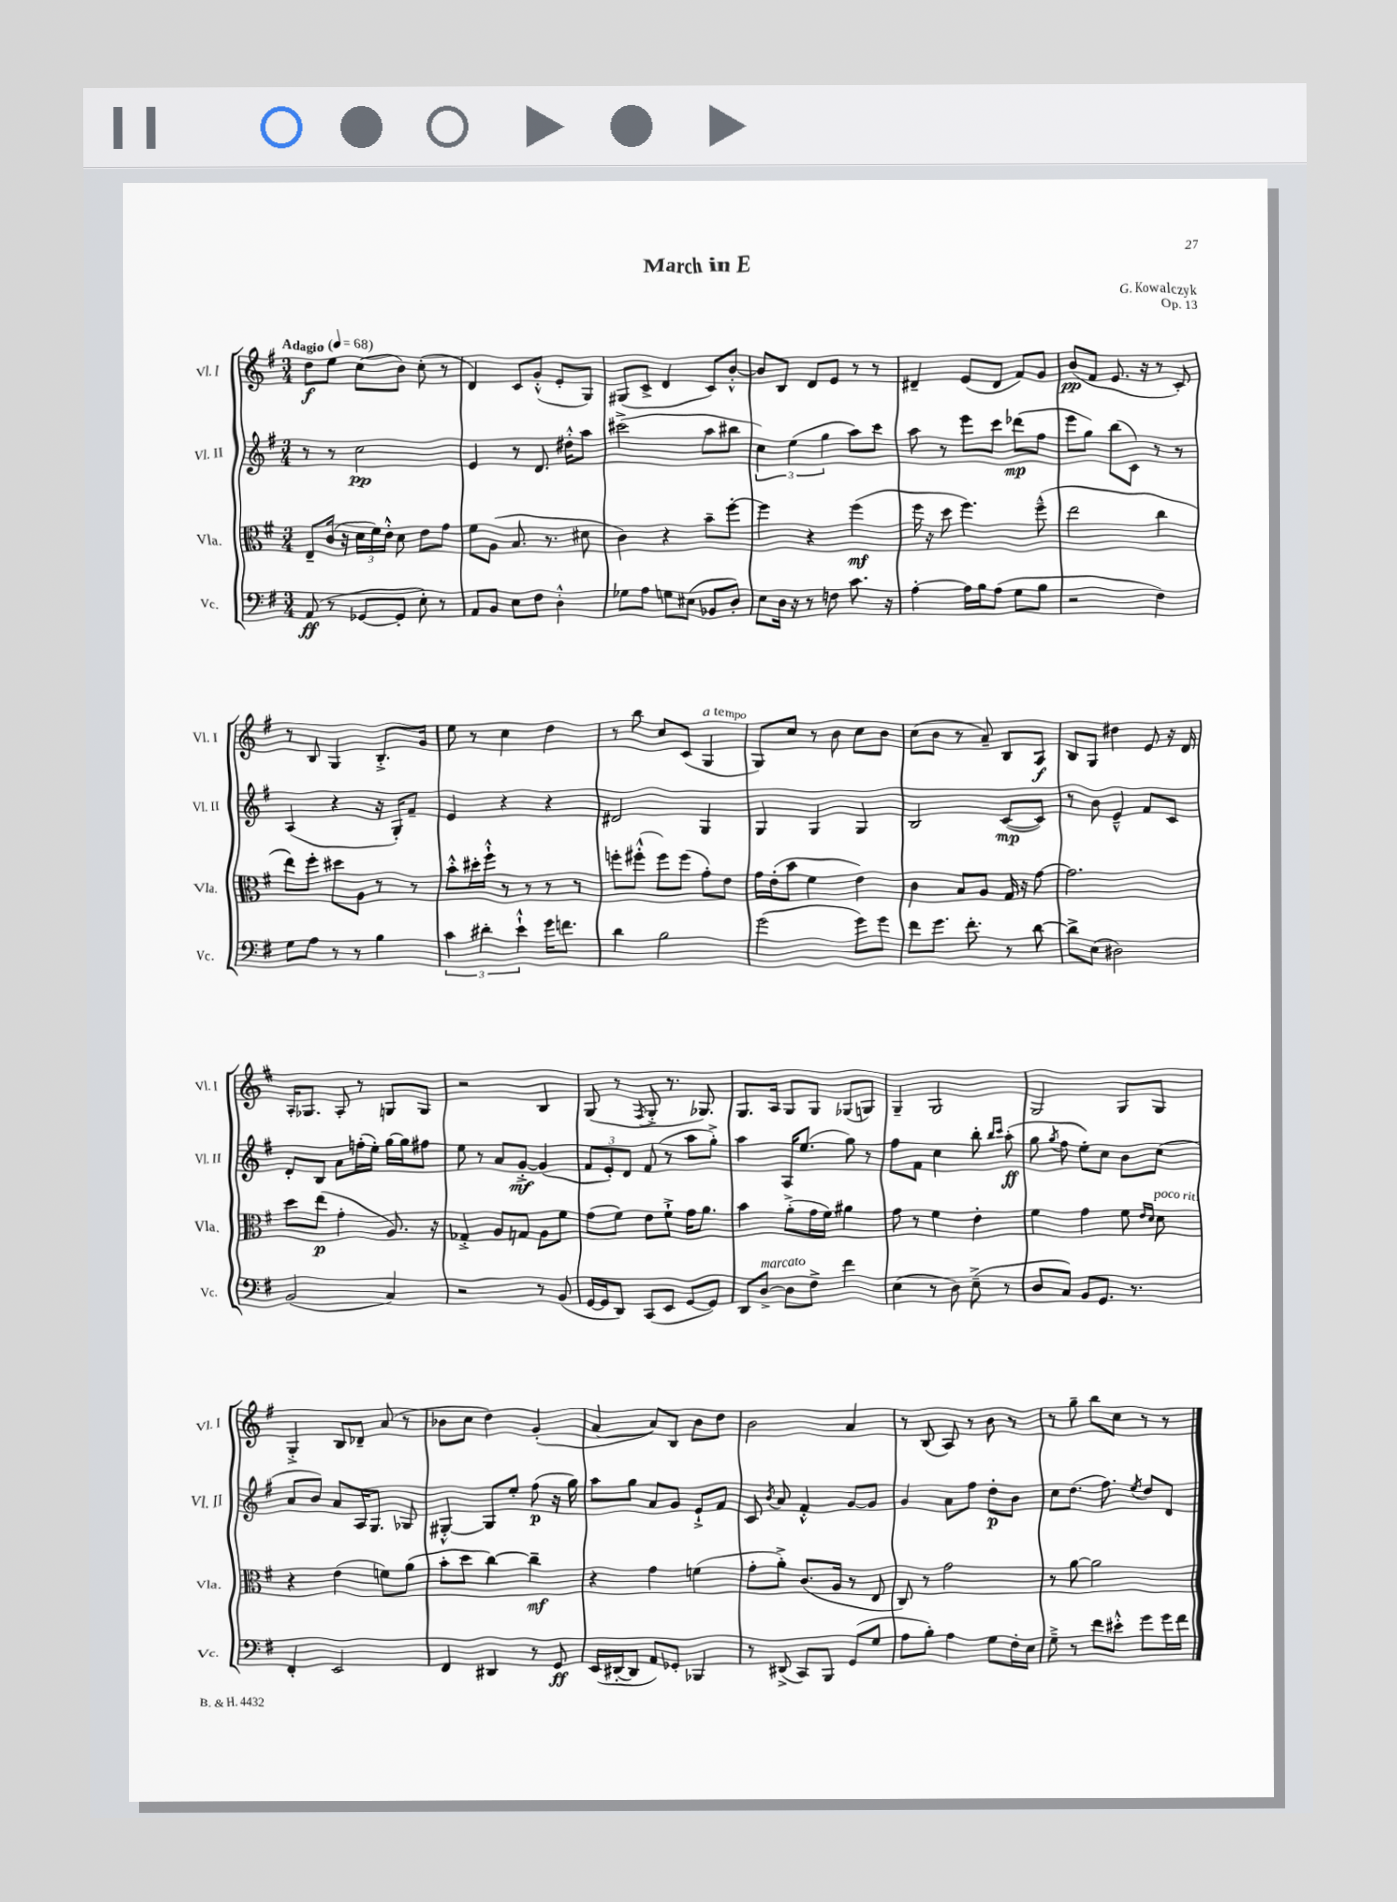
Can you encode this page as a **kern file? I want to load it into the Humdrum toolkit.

**kern	**kern	**kern	**kern
*staff4	*staff3	*staff2	*staff1
*clefF4	*clefC3	*clefG2	*clefG2
*k[f#]	*k[f#]	*k[f#]	*k[f#]
*M3/4	*M3/4	*M3/4	*M3/4
*MM68	*MM68	*MM68	*MM68
(8AA/	8E~/L	8r	8dd\L
8r	(16c/Jk	8r	8ee\J
.	16r	.	.
[8GG-/L	24d\LL	2cc\	(8cc\L
.	24f#\)	.	.
.	24e'^^\JJ	.	.
8GG-'/]J	8d\	.	8b\J)
8E'\)	8e\L	.	(8cc'\
8r	8g\J	.	8r
=	=	=	=
8AA/L	8f#\L	4e/	4d/)
8BB/J	(8A\J	.	.
8E\L	8.B/	8r	8c/L
8F#\J	.	8.d/	(8g'^^/J
.	8.r	.	.
4D'^^\	.	.	8e'/L
.	.	16dd#'^^\LK	.
.	8d#\	8aa\J	8G/J)
=	=	=	=
8G-\L	4c\)	(2ccc#^\	(8G#/L
8A\J	.	.	8c^/J
8G\L	4r	.	4d/
(8E#\J	.	.	.
8BB-/L	8b~\L	8aa\L	8c/L)
8D'/J)	[8ff#'\J	8bb#\J	[8b'^^/J
=	=	=	=
8E\L	4ff#\]	6cc\)	8b/]L
16D\Jk	.	.	8B/J
.	.	(6ee\	.
16r	.	.	.
8r	4r	.	8d/L
.	.	6gg\	.
8F\	.	.	8e/J
8.c\	(4ff#\	8aa\L)	8r
.	.	8ccc\J	8r
16r	.	.	.
=	=	=	=
[4A'\	16ff#\	8aa\	4d#~/
.	16r	.	.
.	8dd\	8r	.
16A\]LL	4.ff#\)	8eee\L	(8e/L
16B\J	.	.	.
(8A\J	.	8ccc\J	8d#/J
8G\L	.	(8ddd-\L	8f#/L)
8B\J	(8ff#~^^\	8ff#\J	8g/J
=	=	=	=
2r	2ee\	8eee\L	(8b/L
.	.	8gg\J)	8f#/J
.	.	(8bb\L	8.e/
.	.	8c\J)	.
.	.	.	16r
4F#\)	4cc\	8r	8r
.	.	8r	8c'/)
=	=	=	=
8G\L	8ee\L)	(4A/	8r
8A\J	8ff#'\J	.	8B/
8r	8dd#\L	4r	4G/
8r	8A\J	.	.
4B\	8r	16r	8.B'^/L
.	.	16G'/LK)	.
.	8r	8f#~/J	.
.	.	.	16g/Jk
=	=	=	=
6c\	8b'^^\L	4e/	8ee\
.	16dd#'\L	.	8r
6d#'\	.	.	.
.	16ff#`^^\JJ	.	.
.	8r	4r	4cc\
6e`^^\	.	.	.
.	8r	.	.
16g\LK	8r	4r	4dd\
8.f\J	.	.	.
.	8r	.	.
=	=	=	=
4d\	8ff'\L	2d#/	8r
.	(8ff#'^^\J	.	8bb\
2B\	8ff#\L)	.	8cc/L
.	(8ff#\J	.	(8c/J
.	8g'\L)	4G/	4G/
.	8e\J	.	.
=	=	=	=
(2g\	16g\LL	4G/	8G/L)
.	(16e'\J	.	.
.	8b\J	.	8cc/J
.	4f#\	4G/	8r
.	.	.	8b\
8g\L)	4e\)	4G/	8cc\L
8g\J	.	.	8b\J
=	=	=	=
8f#\L	4c\	2B/	(8cc\L
8.g\J	.	.	8b\J
.	8B/L	.	8r
8.f#'\	.	.	.
.	8A/J	.	8a~/)
8r	16G/	([8c/L	8B/L
.	16r	.	.
[8d\	[8g\	8c/]J)	8A/J
=	=	=	=
8d^\]L	2.g\]	8r	8B/L
(8E\J	.	8b\	8G/J
2D#\)	.	4e~^^/	4dd#\
.	.	8f#/L	8e/
.	.	8c/J	16r
.	.	.	16d/
=	=	=	=
(2BB/	8dd\L	8d'/L	16A'/LK
.	.	.	8.G-/J
.	(8ee\J	8B/J	.
.	4g'\	8a\L	8A'/
.	.	(16ff'\L	8r
.	.	16ee'\JJ)	.
4C/)	8.A/)	[16gg\LL	8G/L
.	.	16gg\]J	.
.	.	8ff#\J	8G/J
.	16r	.	.
=	=	=	=
2r	4G-'^/	8ee\	2r
.	.	8r	.
.	8A/L	8a/L	.
.	8G/J	[8g'^/J	.
8r	8A\L	(4g/]	4B/
(8BB/	8f#\J	.	.
=	=	=	=
[16GG/LL	(8g\L	12f#/L	(8G/
16GG/]J	.	.	.
.	.	12e'/)	.
8DD/J)	8f#\J)	.	8r
.	.	12d/J	.
.	.	.	8qF#/
(8CC/L	8e\L	(8f#/	8G'^/
8EE/J	8f#`^\J	8r	8.r
[8GG/L	16g\LK	8aa\L	.
.	8.a\J	.	8.G-/)
8GG/]J)	.	8gg'^\J)	.
=	=	=	=
8DD/L	4b\	4aa\	8.G/L
[8D^/J	.	.	.
.	.	.	16A/Jk
8D\]L	(8a'^\L	16A/LK	8G/L
.	.	(8.ee/J	.
8F#^\J	16g\L	.	8G/J
.	16f#\JJ)	.	.
4f#\	4a#\	8gg\)	(8G-/L
.	.	8r	8G/J)
=	=	=	=
(4E\	8g\	8ff#\L	4G~/
.	8r	8f#\J	.
8r	4f#\	4cc\	2G/
8D\)	.	.	.
(8E~^\	4e'\	8bb'\	.
.	.	16qqbb/LL	.
.	.	16qqccc/JJ	.
8r	.	(8aa'\	.
=	=	=	=
8D/L	4f#\	8gg\	2G/
.	.	8qgg/	.
8C/J)	.	8ff#\	.
8BB/L	4g\	8ee'\L)	.
8.GG/J	.	8cc\J	.
.	8f#\	8b\L	8G/L
8.r	.	.	.
.	16qqe/LL	.	.
.	16qqd/JJ	.	.
.	8d\	(8cc\J	8G/J
=	=	=	=
4FF#'/	4r	8a/L	4G'^/
.	.	8b/J)	.
2EE/	(4e\	8a/L	8B/L
.	.	16A/K	8d-~/J
.	.	8.G/J	.
.	8f\L)	.	(8a/
.	(8a\J	8G-/	8r
=	=	=	=
4FF#/	8b'\L	[4G#'^^/	8b-\L
.	8dd\J	.	8cc\J
4DD#/	[4cc\)	8G#/]L	4dd\)
.	.	8ee'/J	.
8r	4cc~\]	(8ff#\	(4g'/
8GG/	.	16r	.
.	.	16gg\)	.
=	=	=	=
(16EE/LL	4r	8aa\L	[4a/
[16DD#'/J	.	.	.
8DD#/]J	.	8gg\J	.
8AA/L)	4g\	8a/L	8a/]L)
8GG-'/J	.	8g/J	8B/J
4BBB-/	(4f\	8e`^/L	8b\L
.	.	8f#/J	8dd\J
=	=	=	=
8r	8g'\L	8c/	2b\
.	.	8qb/	.
(8DD#^/	8a'^\J)	8a/	.
8CC/L)	(8.c/L	4f#'^^/	.
8BBB/J	.	.	.
.	16A/Jk	.	.
(8GG/L	8r	[8g/L	4a/
8G/J	8E/	8g/]J	.
=	=	=	=
8A\L	8C/)	4g/	8r
8B'\J)	8r	.	(8B/
4A\	2g\	8a\L	8A/)
.	.	8ff#\J	8r
8G\L	.	8dd'\L	8b\
16F#'\L	.	8b\J	8r
16E\JJ	.	.	.
=	=	=	=
8G~^\	8r	8cc\L	8r
8r	[8a\	(8.dd\J	8gg~\
8f#\L	2a\]	.	8bb\L
.	.	8.ff#\)	.
8e#'^^\J	.	.	8cc\J
.	.	8qee/	.
8g\L	.	8dd/L	8r
16g\L	.	8d/J	8r
16f#\JJ	.	.	.
==	==	==	==
*-	*-	*-	*-
